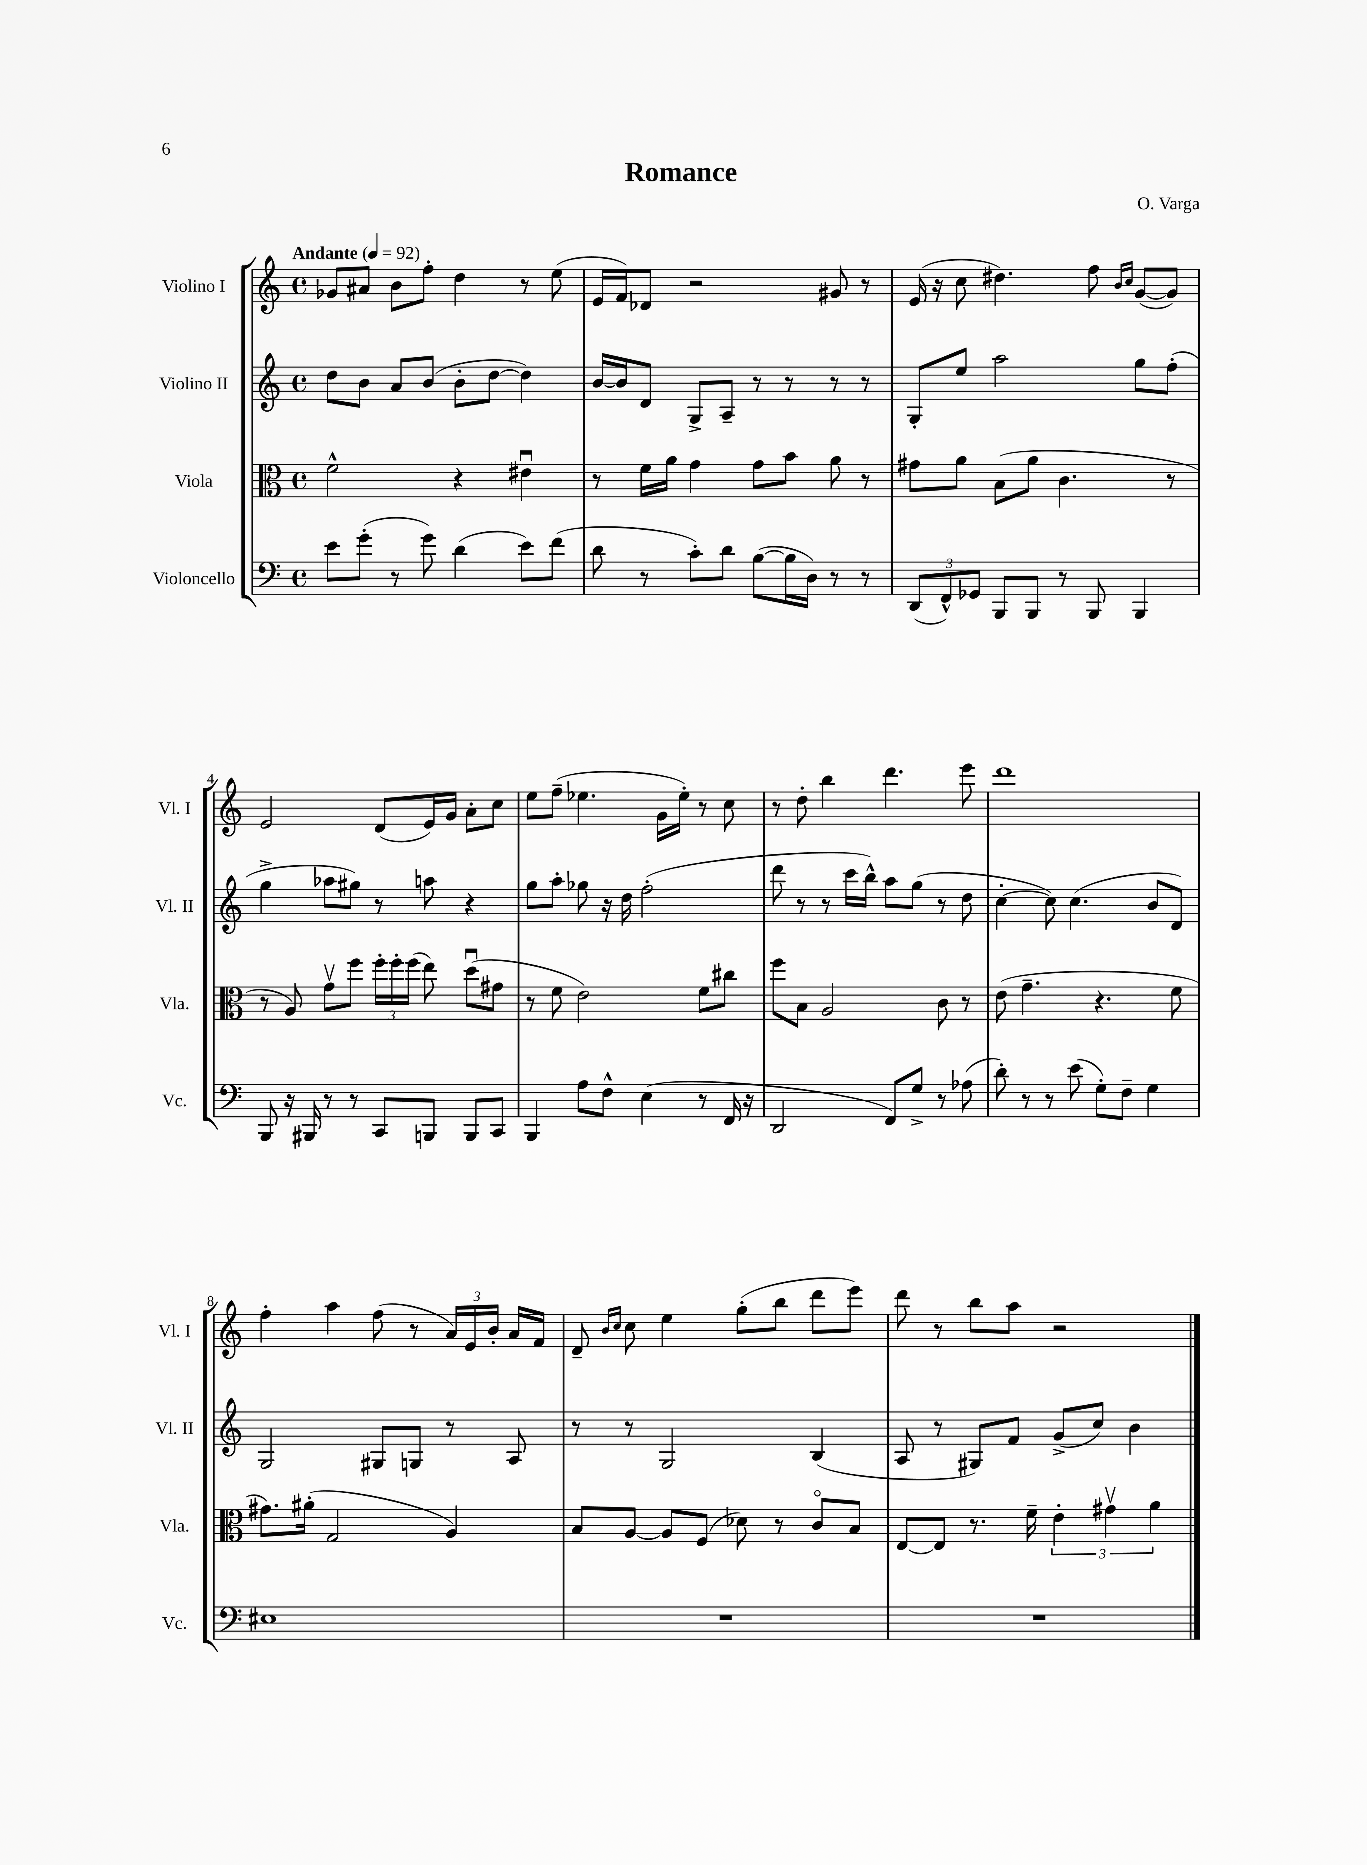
\header { title = "Romance" composer = "O. Varga" }
<<
\new StaffGroup <<
\new Staff = "s0" \with { instrumentName = "Violino I" shortInstrumentName = "Vl. I" } {
    \clef treble \key c \major \defaultTimeSignature \time 4/4 \tempo "Andante" 4 = 92
    \autoBeamOff ges'8[ ais'8] b'8[ f''8]-. d''4 r8 e''8( |
    e'16[ f'16) des'8] r2 gis'8 r8 |
    e'16( r16 c''8 dis''4.) f''8 \grace { b'16[ c''16] } g'8[~( g'8]) |
    e'2 d'8[( e'16) g'16] a'8[-. c''8] |
    e''8[ f''8]--( ees''4. g'16[ ees''16]-.) r8 c''8 |
    r8 d''8-. b''4 d'''4. e'''8 |
    d'''1 |
    f''4-. a''4 f''8( r8 \tuplet 3/2 { a'16[) e'16 b'16]-. } a'16[ f'16] |
    d'8-- \grace { b'16[ c''16] } c''8 e''4 g''8[-.( b''8] d'''8[ e'''8]) |
    d'''8 r8 b''8[ a''8] r2 \bar "|." |
}
\new Staff = "s1" \with { instrumentName = "Violino II" shortInstrumentName = "Vl. II" } {
    \clef treble \key c \major \defaultTimeSignature \time 4/4
    \autoBeamOff d''8[ b'8] a'8[ b'8]( b'8[-. d''8]~ d''4) |
    b'16[~ b'16 d'8] g8[-> a8]-- r8 r8 r8 r8 |
    g8[-. e''8] a''2 g''8[ f''8]-.( |
    g''4-> aes''8[ gis''8]) r8 a''8 r4 |
    g''8[ a''8]-. ges''8 r16 d''16 f''2-.( |
    d'''8 r8 r8 c'''16[ b''16]-^) a''8[ g''8]( r8 d''8 |
    c''4~-. c''8) c''4.( b'8[ d'8]) |
    g2 gis8[ g8] r8 a8 |
    r8 r8 g2 b4( |
    a8 r8 gis8[) f'8] g'8[->( c''8]) b'4 \bar "|." |
}
\new Staff = "s2" \with { instrumentName = "Viola" shortInstrumentName = "Vla." } {
    \clef alto \key c \major \defaultTimeSignature \time 4/4
    \autoBeamOff f'2-^ r4 eis'4\downbow |
    r8 f'16[ a'16] g'4 g'8[ b'8] a'8 r8 |
    gis'8[ a'8] b8[( a'8] c'4. r8 |
    r8 a8) g'8[\upbow f''8] \tuplet 3/2 { f''16[-. f''16-. f''16]( } e''8) d''8[\downbow( gis'8] |
    r8 f'8 e'2) f'8[ cis''8] |
    f''8[ b8] a2 c'8 r8 |
    e'8( g'4.-- r4. f'8 |
    gis'8.[) ais'16]-.( g2 a4) |
    b8[ a8]~ a8[ f8]( des'8) r8 c'8[\flageolet b8] |
    e8[~ e8] r8. f'16-- \tuplet 3/2 { e'4-. gis'4\upbow a'4 } \bar "|." |
}
\new Staff = "s3" \with { instrumentName = "Violoncello" shortInstrumentName = "Vc." } {
    \clef bass \key c \major \defaultTimeSignature \time 4/4
    \autoBeamOff e'8[ g'8]-.( r8 g'8) d'4( e'8[) f'8]( |
    d'8 r8 c'8[-.) d'8] b8[~( b16 d16]) r8 r8 |
    \tuplet 3/2 { d,8[( f,8-^) ges,8] } b,,8[ b,,8] r8 b,,8 b,,4 |
    b,,8 r16 bis,,16 r8 r8 c,8[ b,,8] b,,8[ c,8] |
    b,,4 a8[ f8]-^ e4( r8 f,16 r16 |
    d,2 f,8[) g8]-> r8 aes8( |
    d'8-.) r8 r8 e'8( g8[-.) f8]-- g4 |
    eis1 |
    R1 |
    R1 \bar "|." |
}
>>
>>
